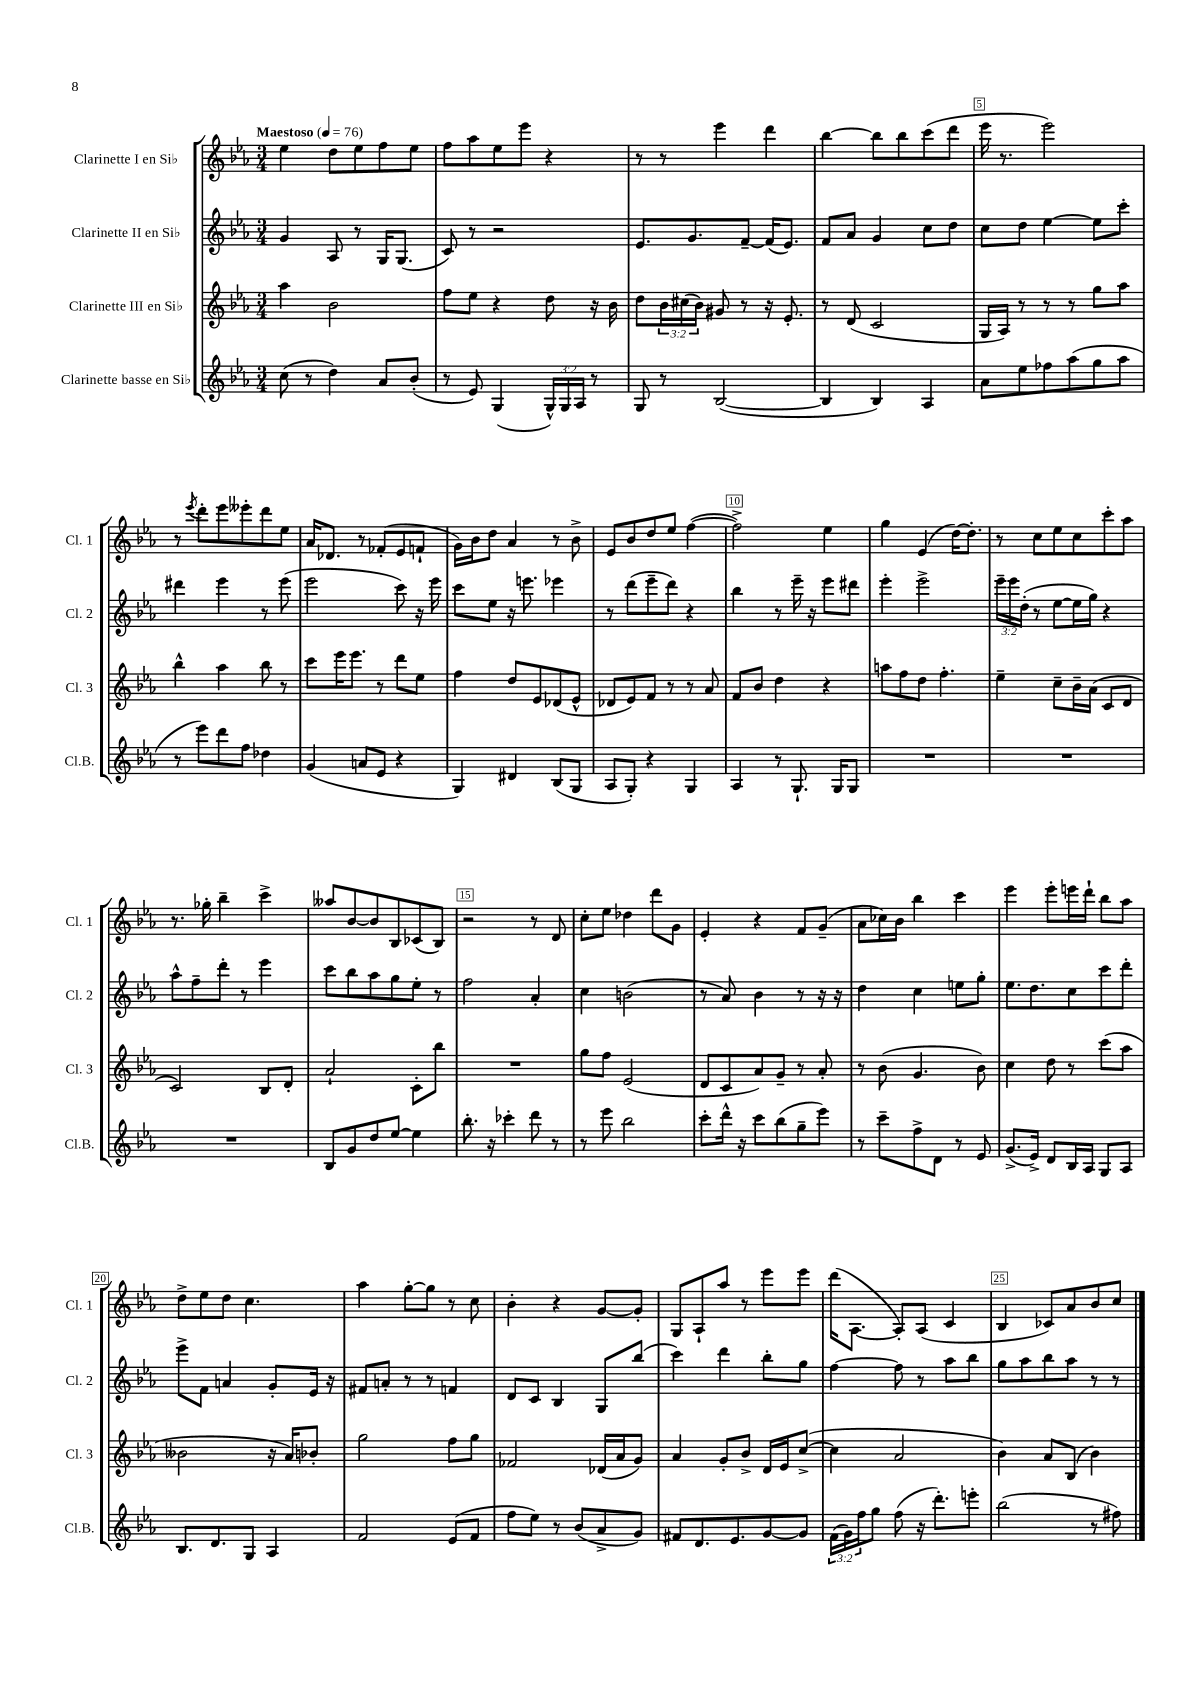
<<
\new StaffGroup <<
\new Staff = "s0" \with { instrumentName = "Clarinette I en Sib" shortInstrumentName = "Cl. 1" } {
    \clef treble \key ees \major \numericTimeSignature \time 3/4 \tempo "Maestoso" 4 = 76
    ees''4 d''8 ees''8 f''8 ees''8 |
    f''8 aes''8 ees''8 ees'''8 r4 |
    r8 r8 ees'''4 d'''4 |
    bes''4~ bes''8 bes''8 c'''8( d'''8 |
    ees'''16 r8. ees'''2) |
    r8 \acciaccatura { ees'''8 } d'''8-. ees'''8 eeses'''8-. d'''8 ees''8 |
    aes'16 des'8. r8 fes'8-.( ees'8 f'8-! |
    g'16) bes'16 d''8 aes'4 r8 bes'8-> |
    ees'8 bes'8 d''8 ees''8 f''4~( |
    f''2->) ees''4 |
    g''4 ees'4( d''16~) d''8.-. |
    r8 c''8 ees''8 c''8 c'''8-. aes''8 |
    r8. ges''16-. bes''4-- c'''4-> |
    aeses''8 bes'8~ bes'8 bes8 ces'8( bes8) |
    r2 r8 d'8 |
    c''8-. ees''8 des''4 d'''8 g'8 |
    ees'4-. r4 f'8 g'8--( |
    aes'8 ces''16) bes'16 bes''4 c'''4 |
    ees'''4 ees'''8-. e'''16 d'''16-! bes''8 aes''8 |
    d''8-> ees''8 d''8 c''4. |
    aes''4 g''8~-. g''8 r8 c''8 |
    bes'4-. r4 g'8~ g'8-. |
    g8 aes8-! aes''8 r8 ees'''8 ees'''8 |
    d'''16( aes8.~ aes8-.) aes8( c'4 |
    bes4 ces'8) aes'8 bes'8 c''8 \bar "|." |
}
\new Staff = "s1" \with { instrumentName = "Clarinette II en Sib" shortInstrumentName = "Cl. 2" } {
    \clef treble \key ees \major \numericTimeSignature \time 3/4 \override Staff.TupletNumber.text = #tuplet-number::calc-fraction-text
    g'4 aes8 r8 g16 g8.( |
    c'8) r8 r2 |
    ees'8. g'8. f'8~-- f'16( ees'8.) |
    f'8 aes'8 g'4 c''8 d''8 |
    c''8 d''8 ees''4~ ees''8 c'''8-. |
    dis'''4 ees'''4 r8 ees'''8( |
    ees'''2 c'''8) r16 ees'''16 |
    c'''8 ees''8 r16 e'''8. ees'''4 |
    r8 d'''8( ees'''8-- d'''8) r4 |
    bes''4 r8 ees'''16-- r16 ees'''8 dis'''8 |
    ees'''4-. ees'''2-> |
    \tuplet 3/2 { ees'''16-- ees'''16 d''16-.( } r8 ees''8~ ees''16 g''16) r4 |
    aes''8-^ f''8-- d'''8-. r8 ees'''4 |
    c'''8 bes''8 aes''8 g''8 ees''8-. r8 |
    f''2 aes'4-. |
    c''4 b'2( |
    r8 aes'8) bes'4 r8 r16 r16 |
    d''4 c''4 e''8 g''8-. |
    ees''8. d''8. c''8 c'''8 d'''8-. |
    ees'''8-> f'8 a'4 g'8-. ees'16 r16 |
    fis'8 a'8-. r8 r8 f'4 |
    d'8 c'8 bes4 g8 bes''8( |
    c'''4) d'''4 bes''8-. g''8 |
    f''4~ f''8 r8 aes''8 bes''8 |
    g''8 aes''8 bes''8 aes''8 r8 r8 \bar "|." |
}
\new Staff = "s2" \with { instrumentName = "Clarinette III en Sib" shortInstrumentName = "Cl. 3" } {
    \clef treble \key ees \major \numericTimeSignature \time 3/4 \override Staff.TupletNumber.text = #tuplet-number::calc-fraction-text
    aes''4 bes'2 |
    f''8 ees''8 r4 d''8 r16 bes'16 |
    d''8 \tuplet 3/2 { bes'16 cis''16( bes'16) } gis'8 r8 r16 ees'8.-. |
    r8 d'8( c'2 |
    g16 aes16) r8 r8 r8 g''8 aes''8 |
    bes''4-^ aes''4 bes''8 r8 |
    c'''8 ees'''16 ees'''8. r8 d'''8 ees''8 |
    f''4 d''8 ees'8 des'8( ees'8-^ |
    des'8 ees'8) f'8 r8 r8 aes'8 |
    f'8 bes'8 d''4 r4 |
    a''8 f''8 d''8 f''4.-. |
    ees''4-- c''8-- bes'16-- aes'16( c'8 d'8 |
    c'2) bes8 d'8-. |
    aes'2-! c'8-. bes''8 |
    R2. |
    g''8 f''8 ees'2( |
    d'8 c'8 aes'8) g'8-- r8 aes'8-. |
    r8 bes'8( g'4. bes'8) |
    c''4 d''8 r8 c'''8( aes''8 |
    beses'2 r16 aes'16) bes'8-. |
    g''2 f''8 g''8 |
    fes'2 des'16( aes'16 g'8) |
    aes'4 g'8-. bes'8-> d'16 ees'16 c''8~->( |
    c''4 aes'2 |
    bes'4) aes'8 bes8( bes'4) \bar "|." |
}
\new Staff = "s3" \with { instrumentName = "Clarinette basse en Sib" shortInstrumentName = "Cl.B." } {
    \clef treble \key ees \major \numericTimeSignature \time 3/4 \override Staff.TupletNumber.text = #tuplet-number::calc-fraction-text
    c''8( r8 d''4) aes'8 bes'8-.( |
    r8 ees'8) g4( \tuplet 3/2 { g16-^) g16 aes16 } r8 |
    g8 r8 bes2~( |
    bes4 bes4) aes4 |
    aes'8 ees''8 fes''8 aes''8( g''8 aes''8 |
    r8 ees'''8) d'''8 f''8 des''4 |
    g'4( a'8 ees'8 r4 |
    g4) dis'4 bes8( g8 |
    aes8 g8-.) r4 g4 |
    aes4 r8 g8.-! g16 g8 |
    R2. |
    R2. |
    R2. |
    bes8 g'8 d''8 ees''8~ ees''4 |
    bes''8.-. r16 ces'''4-. d'''8 r8 |
    r8 ees'''8 bes''2 |
    c'''8-. d'''16-^ r16 c'''8 bes''8( g''8-- ees'''8) |
    r8 c'''8-- f''8-> d'8 r8 ees'8 |
    g'8.->( ees'16->) d'8 bes16 aes16 g8 aes8 |
    bes8. d'8. g8 aes4 |
    f'2 ees'8( f'8 |
    f''8 ees''8) r8 bes'8( aes'8-> g'8) |
    fis'8 d'8. ees'8. g'8~ g'8 |
    \tuplet 3/2 { f'16( g'16) f''16 } g''8 f''8( r16 d'''8.-.) e'''8-. |
    bes''2( r8 fis''8) \bar "|." |
}
>>
>>
\layout { \context { \Score \override BarNumber.break-visibility = ##(#f #t #t) barNumberVisibility = #(every-nth-bar-number-visible 5) \override BarNumber.stencil = #(make-stencil-boxer 0.1 0.3 ly:text-interface::print) } }
